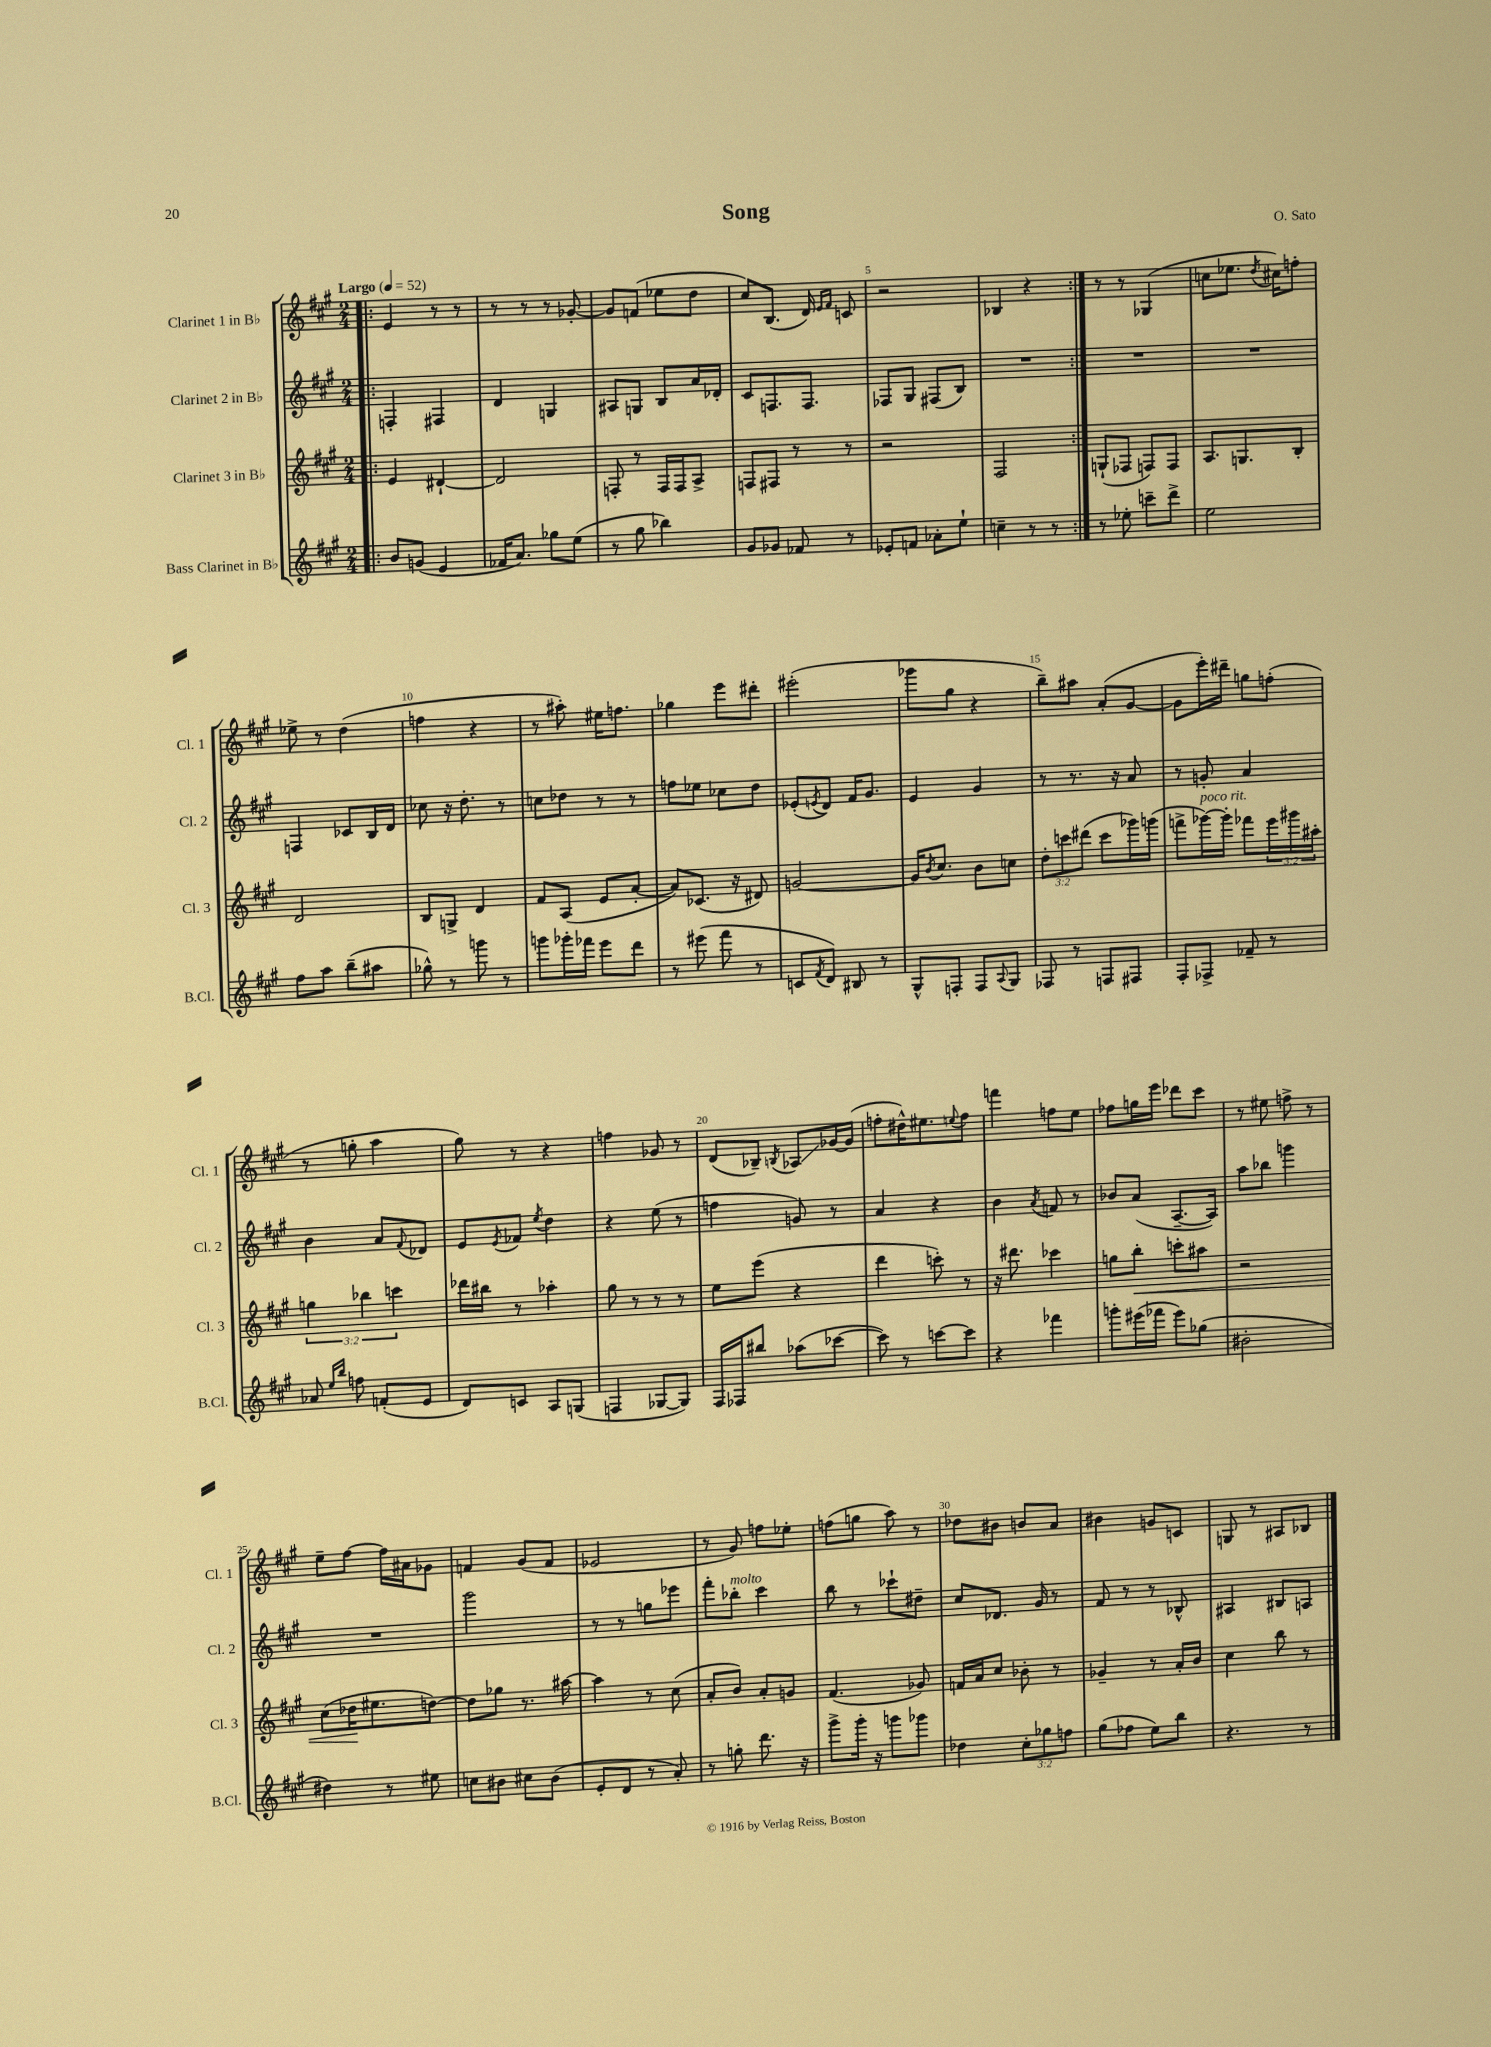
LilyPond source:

\header { title = "Song" composer = "O. Sato" }
<<
\new StaffGroup <<
\new Staff = "s0" \with { instrumentName = "Clarinet 1 in Bb" shortInstrumentName = "Cl. 1" } {
    \clef treble \key a \major \numericTimeSignature \time 2/4 \tempo "Largo" 4 = 52
    \repeat volta 2 { \bar ".|:" e'4 r8 r8 |
    r8 r8 r8 ges'8~-. |
    ges'8 f'8( ees''8 d''8 |
    cis''8) b8.( d'16) \grace { e'16 fis'16 } c'8 |
    r2 |
    bes4 r4 | }
    r8 r8 ges4( |
    c''8 ees''8. \acciaccatura { d''8 } cis''16) f''8-. |
    ees''8-> r8 d''4( |
    f''4 r4 |
    r8 ais''8-.) eis''16 f''8. |
    ges''4 e'''8 dis'''8-. |
    eis'''2-.( |
    ges'''8 gis''8 r4 |
    b''8--) ais''8 a'8-.( gis'8~ |
    gis'8 e'''16-.) dis'''16-- g''8 f''8-.( |
    r8 g''8-. a''4 |
    gis''8) r8 r4 |
    f''4 ges'8 r8 |
    d'8( bes8--) \acciaccatura { b8 } aes8\glissando ges'16~ ges'16( |
    f''8-. dis''16-^) eis''8. \appoggiatura { e''8 } f''8 |
    f'''4 f''8 e''8 |
    fes''8 g''16 e'''16 des'''8 cis'''8 |
    r8 eis''8 f''8-> r8 |
    e''8-- fis''8~ fis''16 ais'16 ges'8 |
    f'4 gis'8( f'8 |
    ees'2 |
    r8 gis'8) f''8 ees''8-. |
    f''8( g''8 a''8) r8 |
    des''8 bis'8 b'8 a'8 |
    bis'4 g'8 c'8 |
    g8 r8 ais8 bes8 \bar "|." |
}
\new Staff = "s1" \with { instrumentName = "Clarinet 2 in Bb" shortInstrumentName = "Cl. 2" } {
    \clef treble \key a \major \numericTimeSignature \time 2/4
    \repeat volta 2 { \bar ".|:" f4-. fis4 |
    d'4 g4 |
    ais8 g8 b8 a'16 des'16-. |
    cis'8 f8. f8. |
    fes8 gis8 fis8( b8) |
    R2 | }
    R2 |
    R2 |
    f4 ces'8 b16 d'16 |
    ces''8 r16 d''8.-. r8 |
    c''8 des''8 r8 r8 |
    f''8 ees''8 ces''8 d''8 |
    ees'8-.( \acciaccatura { e'8 } d'8) fis'16 gis'8. |
    e'4 gis'4 |
    r8 r8. r16 a'8 |
    r8 g'8-. a'4 |
    b'4 a'8 \appoggiatura { fis'8 } des'8 |
    e'8 \acciaccatura { e'8 } fes'8 \acciaccatura { e''8 } d''4 |
    r4 e''8( r8 |
    f''4 g'8) r8 |
    a'4 r4 |
    b'4 \acciaccatura { a'8 } f'8 r8 |
    bes'8 a'8( a8.~-- a16) |
    a''8 bes''8 g'''4 |
    R2 |
    gis'''2 |
    r8 r8 g''8 ees'''8 |
    fis'''8-. bes''8-.^\markup { \italic "molto" } cis'''4 |
    b''8 r8 ces'''8-! dis''8-- |
    cis''8 des'8. gis'16 r8 |
    fis'8 r8 r8 bes8-^ |
    ais4 bis8 a8 \bar "|." |
}
\new Staff = "s2" \with { instrumentName = "Clarinet 3 in Bb" shortInstrumentName = "Cl. 3" } {
    \clef treble \key a \major \numericTimeSignature \time 2/4 \override Staff.TupletNumber.text = #tuplet-number::calc-fraction-text
    \repeat volta 2 { \bar ".|:" e'4 dis'4~-! |
    dis'2 |
    f8-. r8 f16 f16 a8-> |
    f8 fis8 r8 r8 |
    r2 |
    fis2 | }
    g8-!( fes8 f8) f8 |
    a8. g8. b8-. |
    d'2 |
    b8 g8-> d'4 |
    fis'8 a8( e'8 a'8~-. |
    a'8) ces'8.( r16 dis'8) |
    g'2~ |
    g'16 \acciaccatura { b'8 } cis''8. b'8 c''8 |
    \tuplet 3/2 { d''8-. c'''8 dis'''8( } c'''8 ges'''16) g'''16( |
    f'''8-> ges'''16~^\markup { \italic "poco rit." }) ges'''16-. fes'''8 \tuplet 3/2 { e'''16 gis'''16 ais''16-. } |
    \tuplet 3/2 { g''4 bes''4 c'''4 } |
    des'''16 bis''16 r8 aes''4-. |
    gis''8 r8 r8 r8 |
    e''8 e'''8( r4 |
    d'''4 c'''8-.) r8 |
    r16 dis'''8. ces'''4 |
    g''8 b''8-.\< c'''8-. ais''8 |
    r2 |
    cis''8( des''16\! eis''8. d''8~) |
    d''8 ges''8 r8. ais''16~ |
    ais''4 r8 cis''8( |
    a'8-. b'8) a'8-. g'8 |
    fis'4.( ges'8) |
    f'16 a'16 cis''8 bes'8-. r8 |
    ges'4-- r8 a'16-. b'16 |
    cis''4 b''8 r8 \bar "|." |
}
\new Staff = "s3" \with { instrumentName = "Bass Clarinet in Bb" shortInstrumentName = "B.Cl." } {
    \clef treble \key a \major \numericTimeSignature \time 2/4 \override Staff.TupletNumber.text = #tuplet-number::calc-fraction-text
    \repeat volta 2 { \bar ".|:" b'8 g'8( e'4 |
    fes'16 a'8.) ges''8 e''8( |
    r8 gis''8 bes''4) |
    gis'8 ges'8 fes'8 r8 |
    ees'8-. f'8 aes'8-. e''8-! |
    c''4-- r8 r8 | }
    r8 ees''8-. c'''8-- d'''8-> |
    e''2 |
    fis''8 a''8 b''8--( ais''8 |
    ges''8-^) r8 g'''8 r8 |
    g'''8 ges'''16-. fes'''16 e'''8 d'''8 |
    r8 eis'''8( fis'''8 r8 |
    c'8 \acciaccatura { fis'8 } d'8) bis8 r8 |
    gis8-^ f8-. f8 \appoggiatura { a8 } gis8 |
    fes8 r8 f8 fis8 |
    fis8-. fes8-> fes'8-- r8 |
    aes'8 \grace { e''16 b''16 } f''8 f'8-.( e'8 |
    d'8) c'8 a8 g8( |
    f4 ges8~ ges8) |
    fis16 fes16 bis''8 aes''8( ces'''8~ |
    ces'''8) r8 c'''8~ c'''8 |
    r4 fes'''4 |
    g'''8-. eis'''16( fes'''16 eis'''8) ges''8( |
    bis'2-. |
    dis''4) r8 eis''8 |
    c''8 bis'8 cis''8 bis'8( |
    e'8-. d'8 r8 a'8-.) |
    r8 g''8-. d'''8. r16 |
    gis'''8-> gis'''16-. r16 g'''8 ges'''8 |
    des''4 \tuplet 3/2 { cis''8-. ges''8 f''8 } |
    gis''8( fes''8 e''8) b''8 |
    r4. r8 \bar "|." |
}
>>
>>
\layout { \context { \Score \override BarNumber.break-visibility = ##(#f #t #t) barNumberVisibility = #(every-nth-bar-number-visible 5) } }
